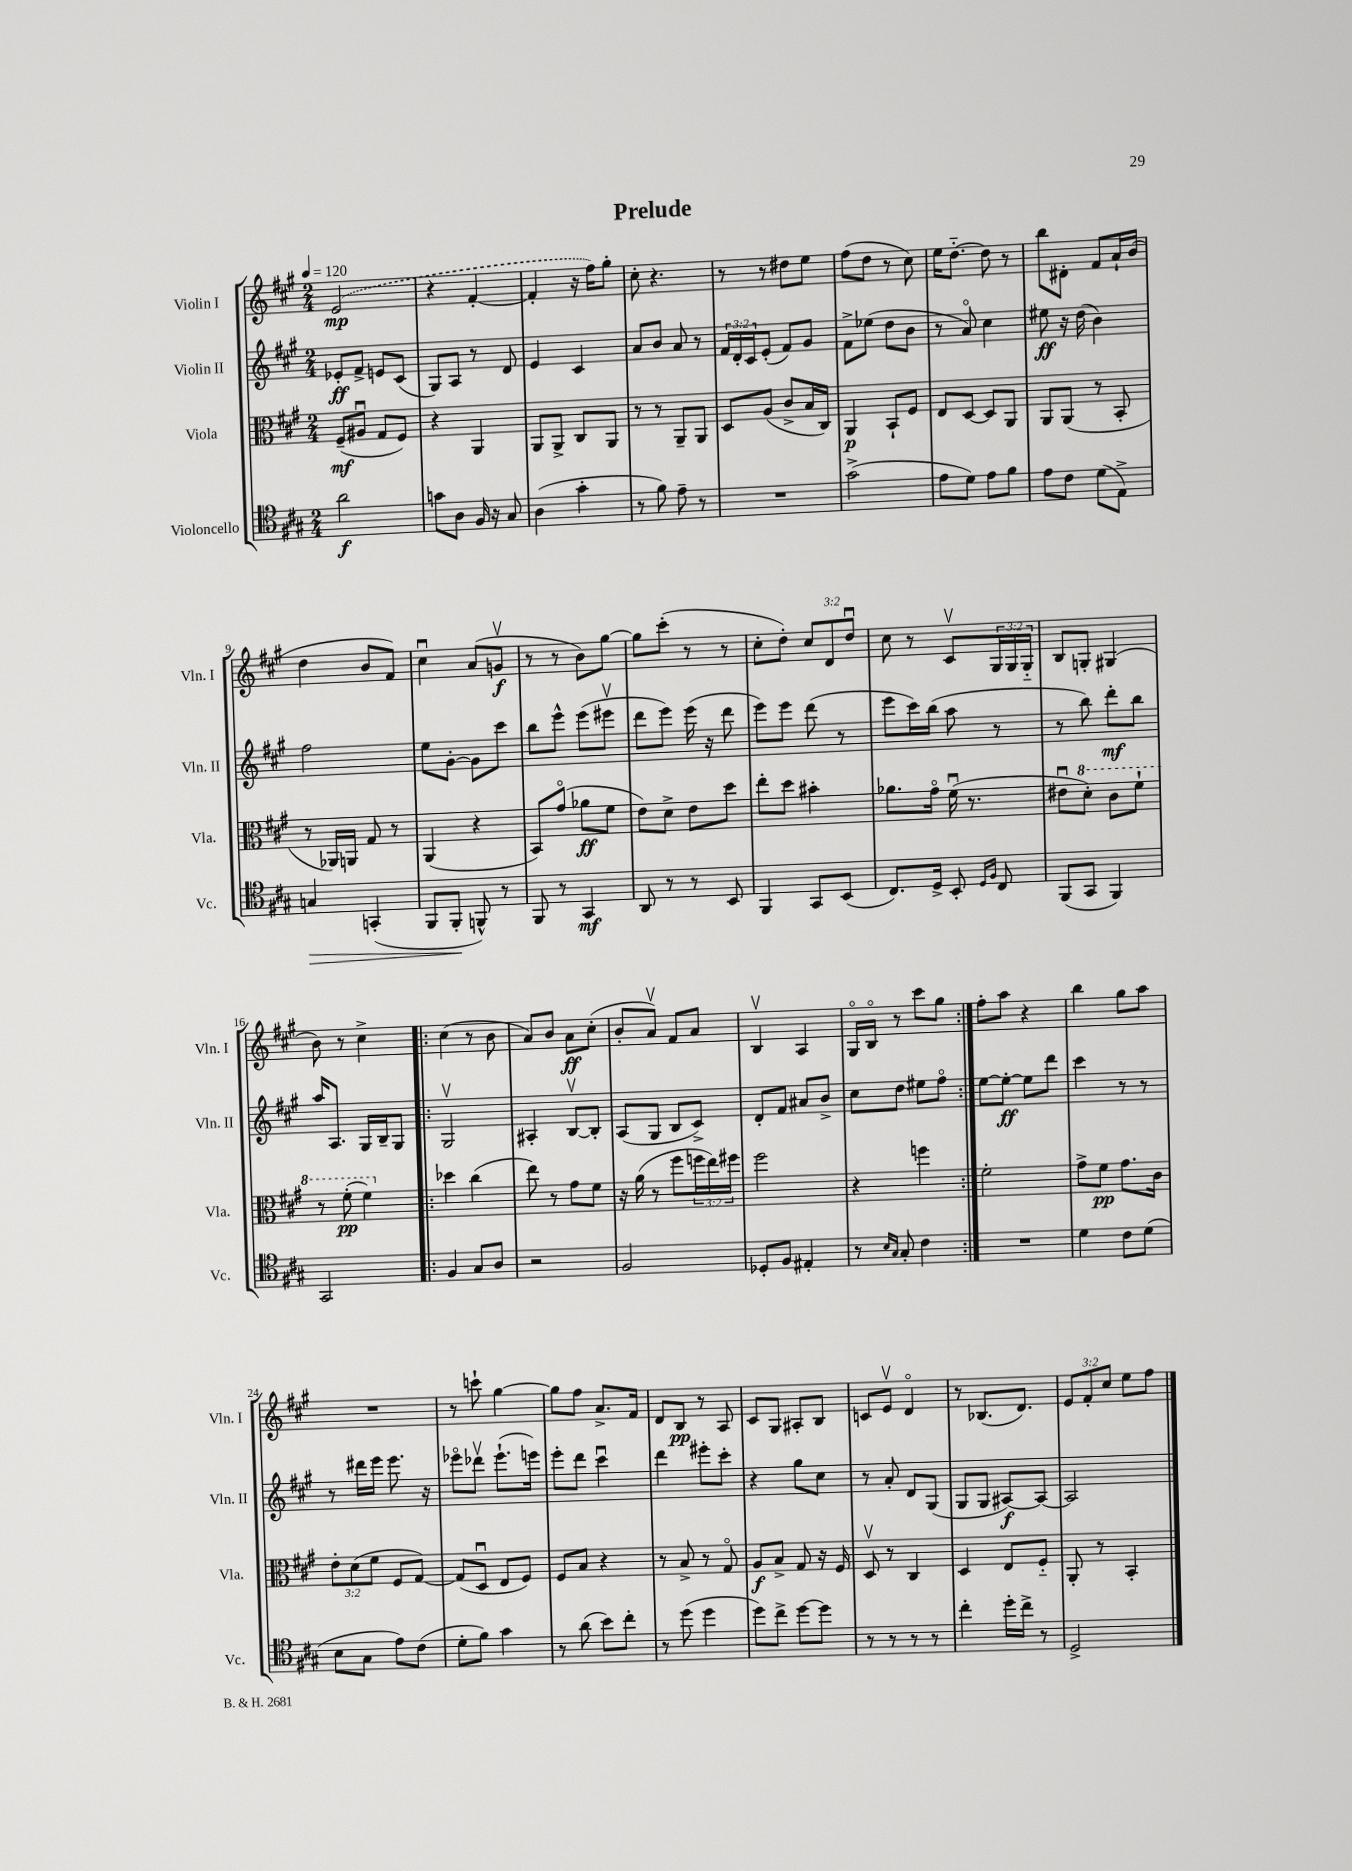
\header { title = "Prelude" }
<<
\new StaffGroup <<
\new Staff = "s0" \with { instrumentName = "Violin I" shortInstrumentName = "Vln. I" } {
    \clef treble \key a \major \numericTimeSignature \time 2/4 \override Staff.TupletNumber.text = #tuplet-number::calc-fraction-text \tempo 4 = 120
    \once \slurDashed e'2\mp( |
    r4 fis'4~-. |
    fis'4-. r16 fis''16) gis''8-. |
    cis''8-. r4. |
    r8 r8 dis''8 e''8 |
    fis''8( d''8 r8 cis''8) |
    e''16 d''8.~-_ d''8 r8 |
    b''8 dis'8-. fis'8 a'16-! b'16( |
    d''4 b'8 fis'8) |
    cis''4\downbow a'8( g'8\upbow\f |
    r8 r8 b'8) gis''8~ |
    gis''8 cis'''8-.( r8 r8 |
    cis''8-. d''8-.) \tuplet 3/2 { cis''8 d'8 d''8\downbow } |
    cis''8 r8 cis'8\upbow \tuplet 3/2 { gis16 gis16 gis16-_ } |
    b8 g8-. gis4( |
    b'8) r8 cis''4-> |
    \repeat volta 2 { cis''4( r8 b'8 |
    a'8) b'8 a'8\ff cis''8-.( |
    b'8-. a'8\upbow) fis'8 a'8 |
    b4\upbow a4 |
    gis16\flageolet b16\flageolet r8 cis'''8 gis''8 | }
    fis''8-. a''8 r4 |
    b''4 gis''8 a''8 |
    R2 |
    r8 c'''8-! gis''4~ |
    gis''8 fis''8 a'8.-> fis'16 |
    d'8 b8\pp r8 a8 |
    cis'8 gis8 ais8-. b8 |
    c'8 e'8\upbow d'4\flageolet |
    r8 bes8.( d'8.) |
    \tuplet 3/2 { e'8 fis'8-. cis''8 } e''8 fis''8 \bar "|." |
}
\new Staff = "s1" \with { instrumentName = "Violin II" shortInstrumentName = "Vln. II" } {
    \clef treble \key a \major \numericTimeSignature \time 2/4 \override Staff.TupletNumber.text = #tuplet-number::calc-fraction-text
    ees'8-.\ff fis'8-> e'8 cis'8( |
    gis8) a8 r8 d'8 |
    e'4 cis'4 |
    a'8 b'8 a'8 r8 |
    \tuplet 3/2 { fis'16 d'16-. cis'16 } e'8-.( fis'8) gis'8 |
    fis'8-> ees''8( d''8 b'8 |
    r8 a'8\flageolet) cis''4 |
    eis''8\ff r16 d''16( b'4) |
    fis''2 |
    e''8 gis'8~-. gis'8 cis'''8 |
    b''8 e'''8-^ e'''8( eis'''8\upbow |
    d'''8 e'''8) e'''16( r16 d'''8 |
    e'''8) e'''8 d'''8( r8 |
    e'''8 cis'''16) b''16( a''8 r8 |
    r8 b''8) d'''8-.\mf b''8 |
    a''16 a8. gis16 b16-- gis8 |
    \repeat volta 2 { gis2\upbow |
    ais4-. b8~\upbow b8-. |
    a8( gis8 b8 cis'8->) |
    d'8-. fis'8 ais'8 b'8-> |
    cis''8 d''8 eis''8 fis''8\flageolet | }
    e''8~ e''8~-.\ff e''8 d'''8 |
    cis'''4 r8 r8 |
    r8 dis'''16 e'''16 e'''8. r16 |
    ees'''8\flageolet des'''8\upbow ees'''8.-!( e'''16) |
    e'''8-. d'''8 cis'''4\downbow |
    d'''4 eis'''8-. cis'''8-. |
    r4 gis''8 cis''8 |
    r8 a'8-. d'8 gis8( |
    gis8 gis8 ais8~\f) ais8~ |
    ais2 \bar "|." |
}
\new Staff = "s2" \with { instrumentName = "Viola" shortInstrumentName = "Vla." } {
    \clef alto \key a \major \numericTimeSignature \time 2/4 \override Staff.TupletNumber.text = #tuplet-number::calc-fraction-text
    fis8--\mf( ais8\downbow gis8 fis8) |
    r4 a,4 |
    a,8 a,8-> cis8 a,8 |
    r8 r8 a,8-- a,8 |
    d8 a8( cis'8-> b16 cis16) |
    a,4\p b,8-! fis8 |
    e8 d8~ d8 a,8 |
    a,8 a,8( r8 b,8-. |
    r8 aes,16) a,16 gis8 r8 |
    a,4( r4 |
    b,8) gis'8\flageolet( aes'8\ff fis'8 |
    e'8) d'8-> e'8 d''8 |
    e''8-. d''8 bis'4-. |
    aes'8. gis'16\flageolet fis'16\downbow( r8. |
    eis'8\downbow \ottava #1 d''8-.) cis''8 fis''8-! |
    r8 fis''8-.\pp( fis''4) \ottava #0 |
    \repeat volta 2 { des''4 cis''4( |
    e''8) r8 gis'8 fis'8 |
    r16 a'16( r8 fis''8 \tuplet 3/2 { f''16 e''16) fis''16 } |
    fis''2 |
    r4 f''4 | }
    fis'2-. |
    gis'8-> fis'8\pp gis'8. cis'16 |
    \tuplet 3/2 { e'8-. d'8( fis'8 } fis8 gis8~) |
    gis8( d8\downbow e8 fis8) |
    fis8 b8 r4 |
    r8 b8-> r8 gis8\flageolet |
    a8\f b8-> gis8 r16 fis16 |
    d8\upbow r8 cis4 |
    d4 e8 fis8-_ |
    a,8-. r8 b,4-. \bar "|." |
}
\new Staff = "s3" \with { instrumentName = "Violoncello" shortInstrumentName = "Vc." } {
    \clef tenor \key a \major \numericTimeSignature \time 2/4
    a'2\f |
    g'8 a8 fis16 r16 gis8 |
    a4( gis'4-. |
    r8 fis'8) e'8-- r8 |
    R2 |
    gis'2->( |
    e'8 d'8) e'8 fis'8 |
    e'8 cis'8 d'8( e8->) |
    g4\> g,4-.( |
    fis,8 fis,8-.\! f,8-^) r8 |
    fis,8 r8 gis,4\mf |
    a,8 r8 r8 b,8 |
    fis,4 gis,8 b,8( |
    cis8.) d16-> b,8-. \grace { d16 fis16 } cis8 |
    fis,8( gis,8 fis,4) |
    gis,2 |
    \repeat volta 2 { fis4 gis8 a8 |
    r2 |
    fis2 |
    des8-. fis8 eis4-. |
    r8 \grace { b16 gis16 } gis8-. cis'4 | }
    R2 |
    d'4 cis'8 d'8( |
    b8 gis8 e'8) cis'8( |
    d'8-. fis'8) gis'4 |
    r8 a'8( b'8) cis''8-. |
    r8 d''8( d''4 |
    d''8) cis''8-> d''8~ d''8 |
    r8 r8 r8 r8 |
    cis''4-. d''16-. cis''16-> r8 |
    d2-> \bar "|." |
}
>>
>>
